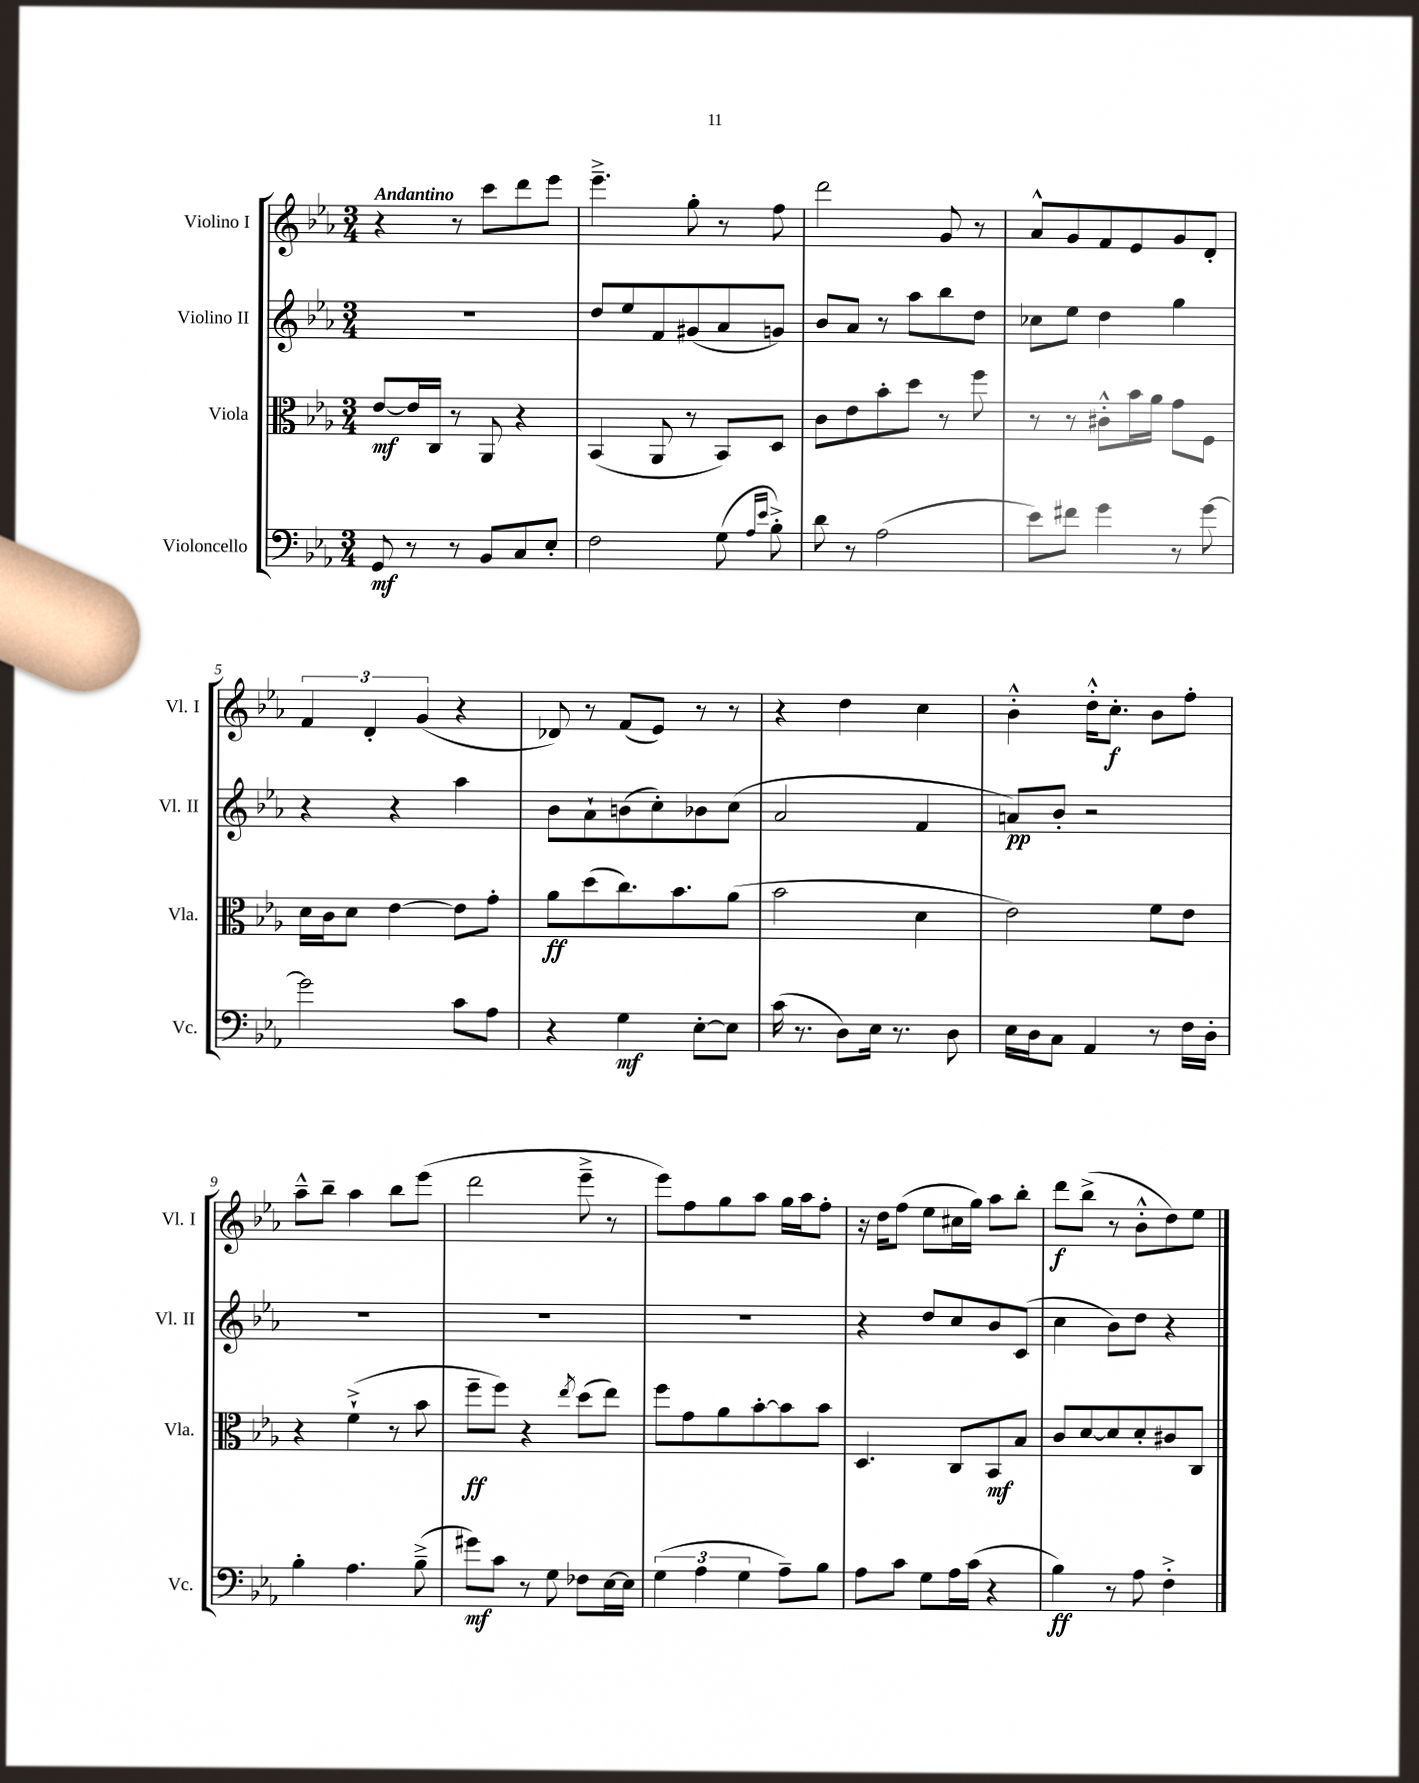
<<
\new StaffGroup <<
\new Staff = "s0" \with { instrumentName = "Violino I" shortInstrumentName = "Vl. I" } {
    \clef treble \key ees \major \numericTimeSignature \time 3/4 \tempo "Andantino"
    r4 r8 c'''8 d'''8 ees'''8 |
    ees'''4.---> g''8-. r8 f''8 |
    d'''2 g'8 r8 |
    aes'8-^ g'8 f'8 ees'8 g'8 d'8-. |
    \tuplet 3/2 { f'4 d'4-. g'4( } r4 |
    des'8) r8 f'8( ees'8) r8 r8 |
    r4 d''4 c''4 |
    bes'4-.-^ d''16-.-^ c''8.-.\f bes'8 f''8-. |
    aes''8---^ bes''8-- aes''4 bes''8 ees'''8( |
    d'''2 ees'''8---> r8 |
    ees'''8) f''8 g''8 aes''8 g''16 aes''16 f''8-. |
    r16 d''16 f''8( ees''8 cis''16 g''16) aes''8 bes''8-. |
    d'''8\f bes''8->( r8 bes'8-.-^ d''8) ees''8 \bar "|." |
}
\new Staff = "s1" \with { instrumentName = "Violino II" shortInstrumentName = "Vl. II" } {
    \clef treble \key ees \major \numericTimeSignature \time 3/4
    R2. |
    d''8 ees''8 f'8 gis'8( aes'8 g'8) |
    bes'8 aes'8 r8 aes''8 bes''8 d''8 |
    ces''8 ees''8 d''4 g''4 |
    r4 r4 aes''4 |
    bes'8 aes'8-! b'8( c''8-.) bes'8 c''8( |
    aes'2 f'4 |
    a'8\pp) bes'8-. r2 |
    R2. |
    R2. |
    R2. |
    r4 d''8 c''8 bes'8 c'8( |
    c''4 bes'8) d''8 r4 \bar "|." |
}
\new Staff = "s2" \with { instrumentName = "Viola" shortInstrumentName = "Vla." } {
    \clef alto \key ees \major \numericTimeSignature \time 3/4
    ees'8~\mf ees'16 c16 r8 aes,8 r4 |
    bes,4( aes,8 r8 bes,8) d8 |
    c'8 ees'8 bes'8-. d''8 r8 f''8 |
    r8 r8 cis'8-.-^ bes'16 aes'16 g'8 f8 |
    d'16 c'16 d'8 ees'4~ ees'8 g'8-. |
    aes'8\ff d''8( c''8.) bes'8. aes'8( |
    bes'2 d'4 |
    ees'2) f'8 ees'8 |
    r4 f'4-!->( r8 bes'8 |
    f''8--\ff f''8) r4 \acciaccatura { ees''8 } d''8( ees''8) |
    f''8 g'8 aes'8 bes'8~-. bes'8 bes'8 |
    d4. c8 bes,8\mf bes8 |
    c'8 d'8~ d'8 d'8-. cis'8 c8 \bar "|." |
}
\new Staff = "s3" \with { instrumentName = "Violoncello" shortInstrumentName = "Vc." } {
    \clef bass \key ees \major \numericTimeSignature \time 3/4
    g,8\mf r8 r8 bes,8 c8 ees8-. |
    f2 g8( \grace { aes16 ees'16 } bes8-.->) |
    d'8 r8 aes2( |
    ees'8) fis'8 g'4 r8 g'8~ |
    g'2 c'8 aes8 |
    r4 g4\mf ees8~-. ees8 |
    c'16( r8. d8) ees16 r8. d8 |
    ees16 d16 c8 aes,4 r8 f16 d16-. |
    bes4-. aes4. bes8--->( |
    gis'8\mf) c'8 r8 g8 fes8 ees16~ ees16 |
    \tuplet 3/2 { g4( aes4 g4 } aes8--) bes8 |
    aes8 c'8 g8 aes16 c'16( r4 |
    bes4\ff) r8 aes8 f4-.-> \bar "|." |
}
>>
>>
